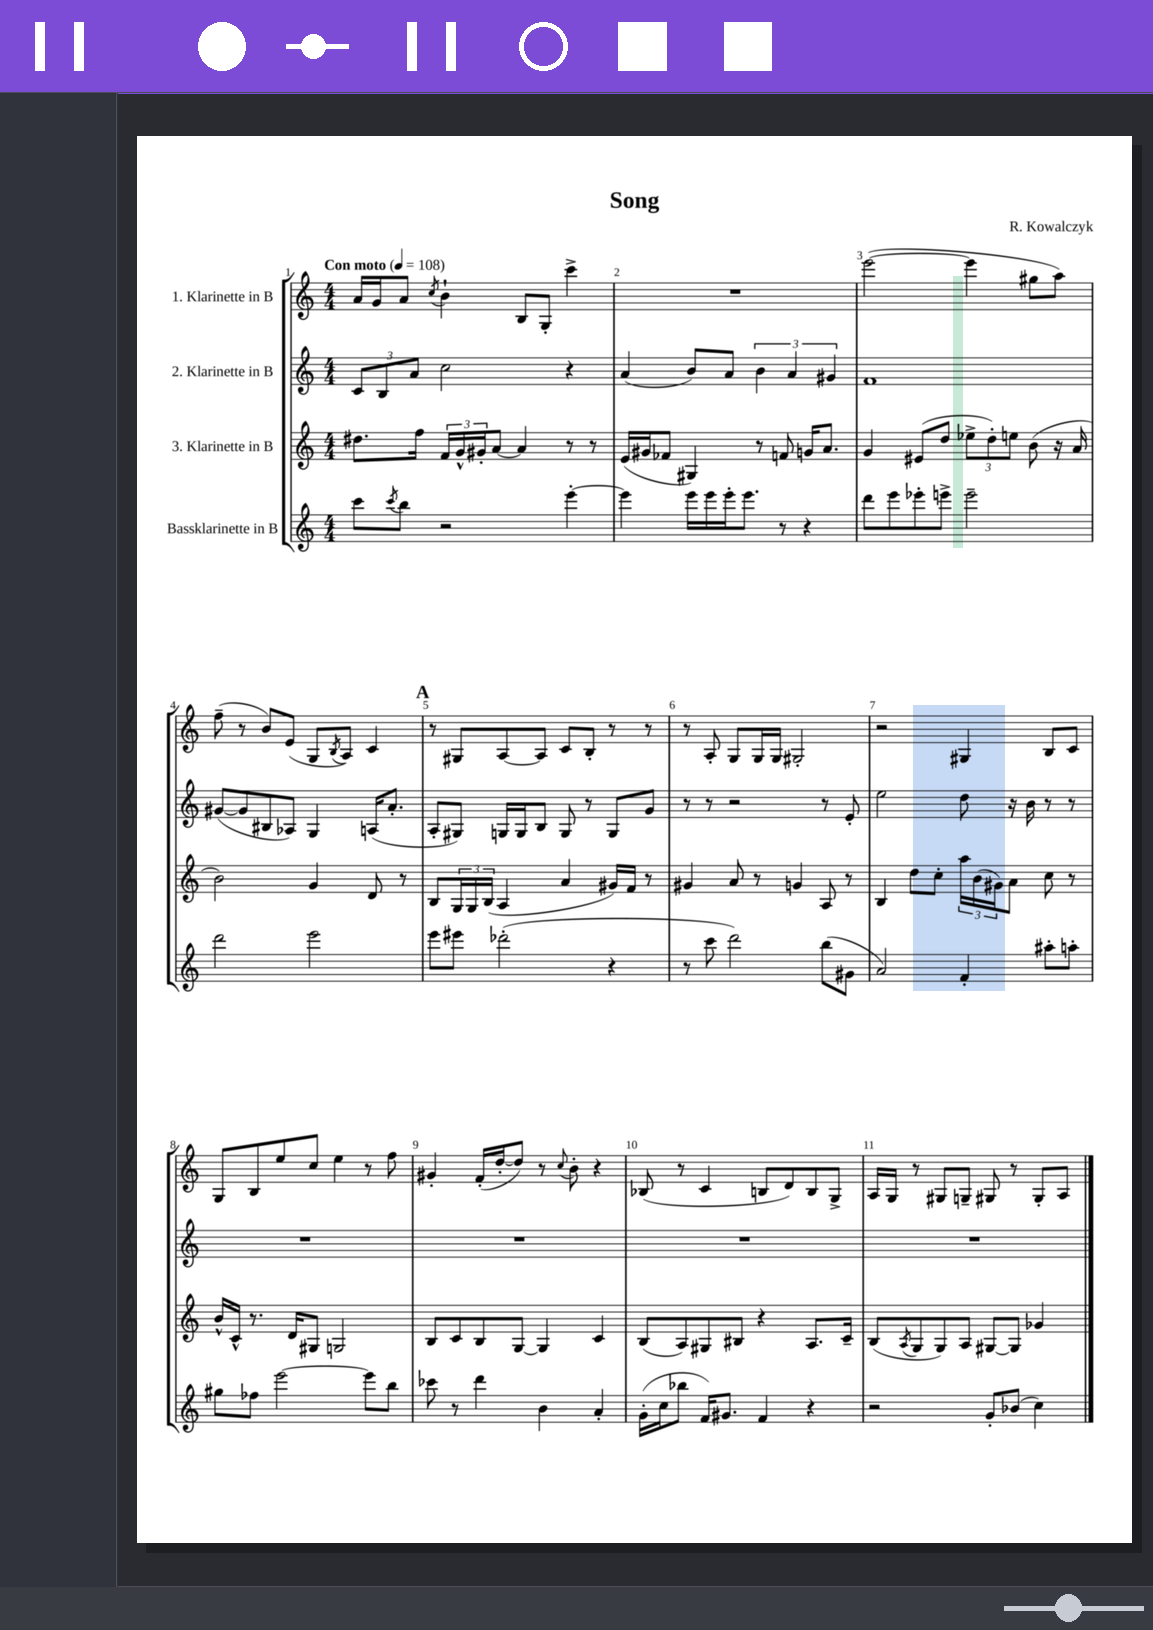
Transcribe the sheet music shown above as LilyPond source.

\header { title = "Song" composer = "R. Kowalczyk" }
<<
\new StaffGroup <<
\new Staff = "s0" \with { instrumentName = "1. Klarinette in B" } {
    \clef treble \key c \major \numericTimeSignature \time 4/4 \tempo "Con moto" 4 = 108
    a'16 g'16 a'8 \acciaccatura { c''8 } b'4-! b8 g8-. c'''4-> |
    R1 |
    e'''2~( e'''4 gis''8 a''8) |
    f''8--( r8 b'8) e'8( g8 \acciaccatura { b8 } a8) c'4 |
    \mark \markup { \bold "A" } r8 gis8 a8~ a8 c'8 b8-. r8 r8 |
    r8 a8-. g8 g16 g16 gis2-. |
    r2 gis4 b8 c'8 |
    g8 b8 e''8 c''8 e''4 r8 f''8 |
    gis'4-. f'16-.( d''16~-. d''8) r8 \appoggiatura { c''8 } b'8-. r4 |
    bes8( r8 c'4 b8 d'8) b8 g8-> |
    a16 g16 r8 gis8 g8-- gis8 r8 gis8-. a8 \bar "|." |
}
\new Staff = "s1" \with { instrumentName = "2. Klarinette in B" } {
    \clef treble \key c \major \numericTimeSignature \time 4/4
    \tuplet 3/2 { c'8 b8 a'8 } c''2 r4 |
    a'4( b'8) a'8 \tuplet 3/2 { b'4 a'4 gis'4 } |
    f'1 |
    gis'8~( gis'8 bis8 aes8) g4 a16( a'8.-. |
    \mark \markup { \bold "A" } a8-. gis8) g16 g16 b8 g8 r8 g8 g'8 |
    r8 r8 r2 r8 e'8-. |
    e''2 d''8 r16 b'16 r8 r8 |
    R1 |
    R1 |
    R1 |
    R1 \bar "|." |
}
\new Staff = "s2" \with { instrumentName = "3. Klarinette in B" } {
    \clef treble \key c \major \numericTimeSignature \time 4/4
    dis''8. f''16 \tuplet 3/2 { f'16 g'16-^ gis'16-. } a'8~ a'4 r8 r8 |
    e'16( gis'16 fes'8 gis4) r8 f'8 g'16 a'8. |
    g'4 eis'8( d''8 \tuplet 3/2 { ees''8-> d''8-.) e''8 } b'8( r16 a'16 |
    b'2) g'4 d'8 r8 |
    \mark \markup { \bold "A" } b8 \tuplet 3/2 { g16 g16 b16( } a4 a'4 gis'16) f'16 r8 |
    gis'4 a'8 r8 g'4 a8 r8 |
    b4 d''8 c''8-. \tuplet 3/2 { a''16 b'16( gis'16) } a'8 c''8 r8 |
    b'16-^ c'16-^ r8. d'16 gis8 g2 |
    b8 c'8 b8 g8~ g4 c'4 |
    b8( a8) gis8 bis8 r4 a8. c'16-- |
    b8( \acciaccatura { a8 } g8 g8) a8 gis8~ gis8 ges'4 \bar "|." |
}
\new Staff = "s3" \with { instrumentName = "Bassklarinette in B" } {
    \clef treble \key c \major \numericTimeSignature \time 4/4
    c'''8 \acciaccatura { c'''8 } b''8 r2 e'''4~-. |
    e'''4 e'''16 e'''16 e'''16-. e'''8. r8 r4 |
    d'''8 e'''8 ees'''8-. e'''8-> e'''2-- |
    d'''2 e'''2 |
    \mark \markup { \bold "A" } e'''8 eis'''8 des'''2-.( r4 |
    r8 c'''8 d'''2) b''8( gis'8 |
    a'2) f'4-. ais''8-. a''8-. |
    gis''8 fes''8 e'''2~ e'''8 b''8 |
    ces'''8 r8 d'''4 b'4 a'4-. |
    g'16-.( c''16 bes''8 f'16) gis'8. f'4 r4 |
    r2 g'8-. bes'8( c''4) \bar "|." |
}
>>
>>
\layout { \context { \Score \override BarNumber.break-visibility = ##(#f #t #t) barNumberVisibility = #all-bar-numbers-visible } }
